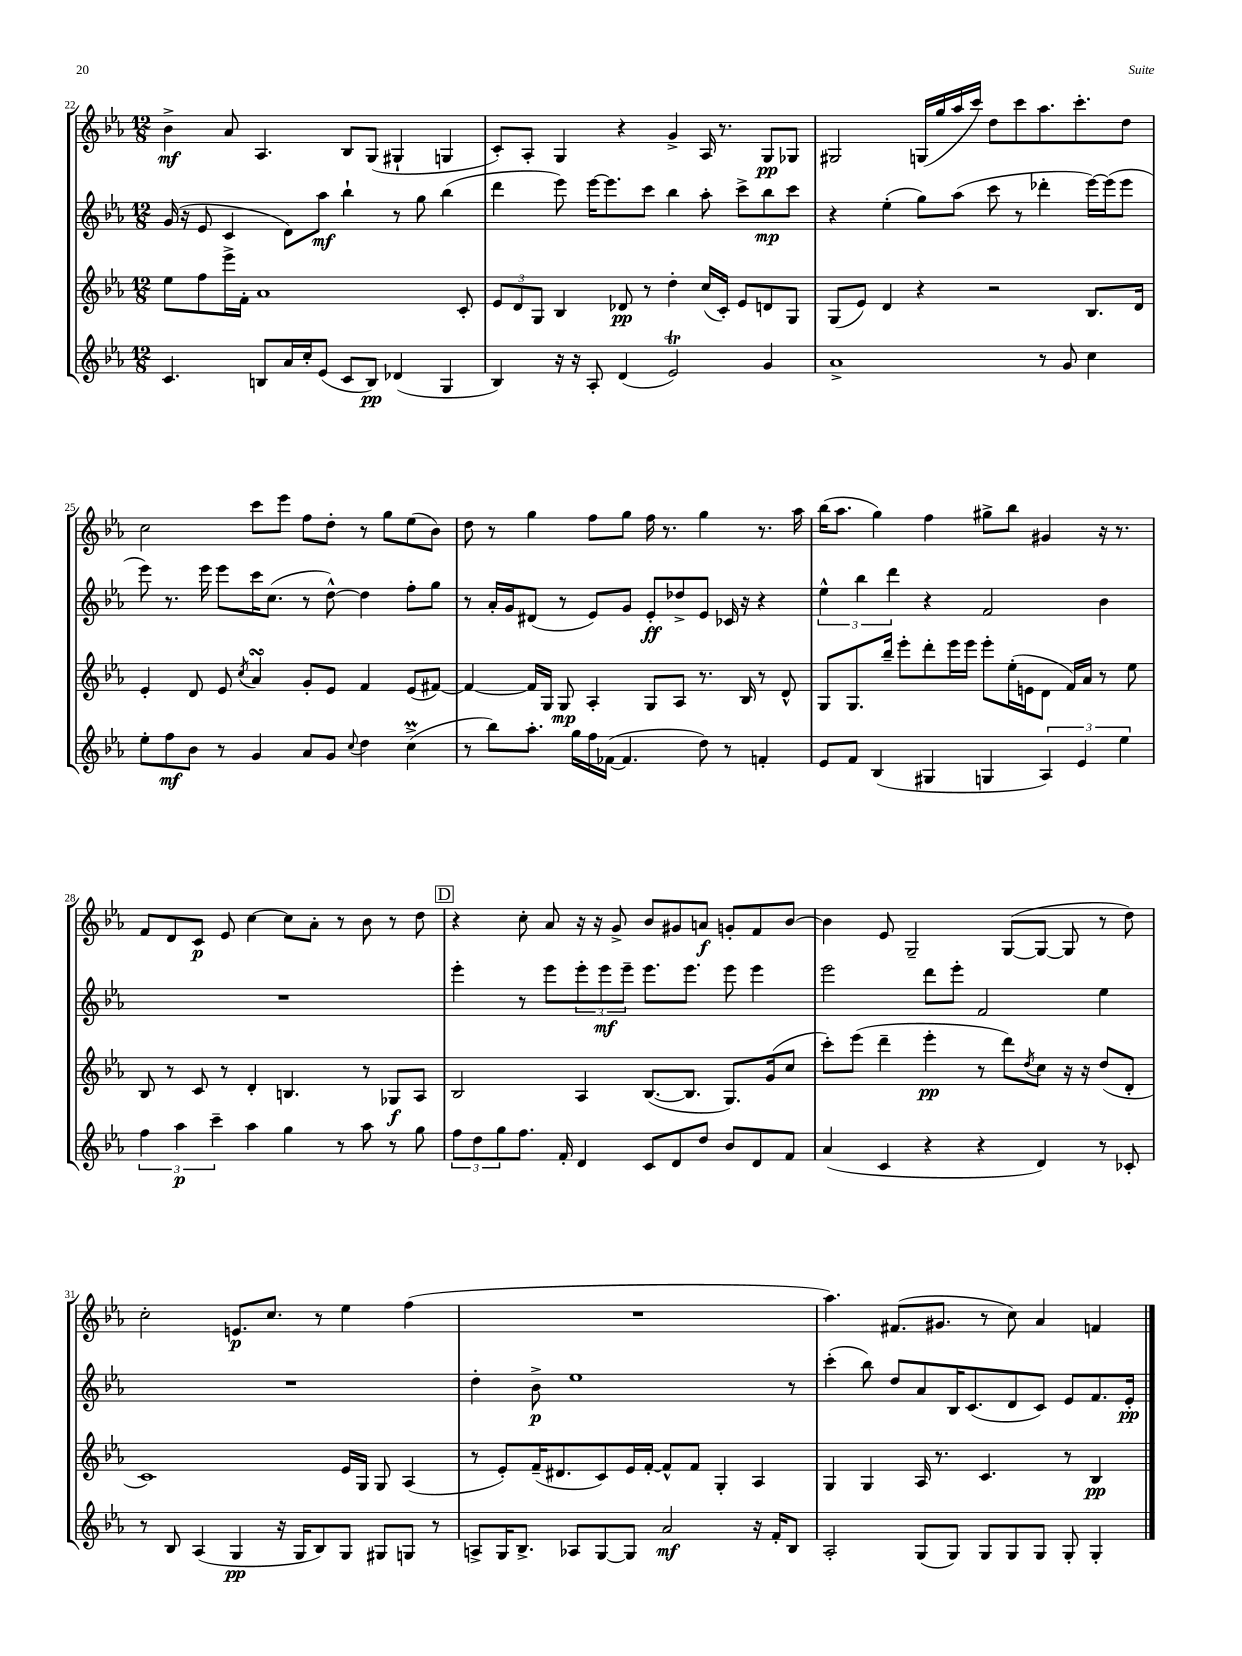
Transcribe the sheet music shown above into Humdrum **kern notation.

**kern	**kern	**kern	**kern
*staff4	*staff3	*staff2	*staff1
*clefG2	*clefG2	*clefG2	*clefG2
*k[b-e-a-]	*k[b-e-a-]	*k[b-e-a-]	*k[b-e-a-]
*M12/8	*M12/8	*M12/8	*M12/8
4.c/	8ee-\L	(16g/	4b-^\
.	.	16r	.
.	8ff\	8e-/	.
.	16eee-^\L	4c/	8a-/
.	16f'\JJ	.	.
8B/L	1a-	.	4.A-/
16a-/L	.	8d\L)	.
16cc'/J	.	.	.
(8e-/J	.	8aa-\J	.
8c/L	.	4bb-`\	8B-/L
8B/J)	.	.	(8G/J
(4d-/	.	8r	4G#`/
.	.	8gg\	.
4G/	.	(4bb-\	4G/
.	8c'/	.	.
=	=	=	=
4B-/)	12e-/L	4ddd\	8c'/L)
.	12d/	.	.
.	.	.	8A-'/J
.	12G/J	.	.
16r	4B-/	8eee-\)	4G/
16r	.	.	.
8A-'/	.	[16eee-\LK	.
.	.	8.eee-\]	.
(4d/	8d-/	.	4r
.	8r	8ccc\J	.
2e-/)	4dd'\	4bb-\	4g^/
.	(16cc/LL	8aa-'\	16A-/
.	16c'/JJ)	.	8.r
.	8e-/L	8ccc^\L	.
4g/	8d/	8bb-\	8G/L
.	8G/J	8ccc\J	8G-/J
=	=	=	=
1a-^	(8G/L	4r	2G#/
.	8e-/J)	.	.
.	4d/	(4ee-'\	.
.	4r	8gg\L)	(16G/LL
.	.	.	16gg/
.	.	(8aa-\J	16aa-/
.	.	.	16ccc/JJ)
.	2r	8ccc\	8dd\L
.	.	8r	8ccc\
8r	.	4ddd-'\	8.aa-\
8g/	.	.	.
.	.	.	8.ccc'\
4cc\	8.B-/L	[16eee-\LL)	.
.	.	(16eee-\]J	.
.	.	8eee-\J	8dd\J
.	16d/Jk	.	.
=	=	=	=
8ee-'\L	4e-'/	8eee-\)	2cc\
8ff\	.	8.r	.
8b-\J	8d/	.	.
.	.	16eee-\	.
8r	8e-/	8eee-\L	.
.	8qcc/	.	.
4g/	4a-/	16ccc\K	8ccc\L
.	.	(8.cc\J	.
.	.	.	8eee-\J
8a-/L	8g'/L	8r	8ff\L
8g/J	8e-/J	[8dd^^\)	8dd'\J
8qqcc/	.	.	.
4dd\	4f/	4dd\]	8r
.	.	.	8gg\L
(4cc^\	(8e-/L	8ff'\L	(8ee-\
.	[8f#/J)	8gg\J	8b-\J)
=	=	=	=
8r	4f#/_	8r	8dd\
8bb-\L)	.	16a-'/LL	8r
.	.	16g/J	.
8.aa-'\J	16f#/]LL	(8d#/J	4gg\
.	16G/JJ	.	.
.	8G/	8r	.
16gg\LL	.	.	.
16ff\	4A-'/	8e-/L)	8ff\L
([16f-\JJ	.	.	.
4.f-/]	.	8g/J	8gg\J
.	8G/L	8e-'/L	16ff\
.	.	.	8.r
.	8A-/J	8dd-^/	.
8dd\)	8.r	8e-/J	4gg\
8r	.	16c-/	.
.	16B-/	16r	.
4f'/	8r	4r	8.r
.	8d^^/	.	.
.	.	.	16aa-\
=	=	=	=
8e-/L	8G/L	6ee-^^\	(16bb-\LK
.	.	.	8.aa-\J
8f/J	8.G/	.	.
.	.	6bb-\	.
(4B-/	.	.	4gg\)
.	16bb-~/Jk	.	.
.	.	6ddd\	.
.	8eee-'\L	.	.
4G#/	8ddd'\	4r	4ff\
.	16eee-\L	.	.
.	16eee-\JJ	.	.
4G/	8eee-'\L	2f/	8gg#^\L
.	(16ee-'\L	.	8bb-\J
.	16e\J	.	.
6A-/)	8d\J	.	4g#/
.	16f/LL)	.	.
6e-/	.	.	.
.	16a-/JJ	.	.
.	8r	4b-\	16r
.	.	.	8.r
6ee-\	.	.	.
.	8ee-\	.	.
=	=	=	=
6ff\	8B-/	1.r	8f/L
.	8r	.	8d/
6aa-\	.	.	.
.	8c/	.	8c/J
6ccc~\	.	.	.
.	8r	.	8e-/
4aa-\	4d'/	.	[4cc\
4gg\	4.B/	.	8cc\]L
.	.	.	8a-'\J
8r	.	.	8r
8aa-\	8r	.	8b-\
8r	8G-/L	.	8r
8gg\	8A-/J	.	8dd\
=	=	=	=
12ff\L	2B-/	4eee-'\	4r
12dd\	.	.	.
12gg\	.	.	.
8.ff\J	.	8r	8cc'\
.	.	8eee-\L	8a-/
16f'/	.	.	.
4d/	4A-/	12eee-'\	16r
.	.	.	16r
.	.	12eee-\	.
.	.	.	8g^/
.	.	12eee-~\J	.
8c/L	([8.B-/L	8.eee-\L	8b-/L
8d/	.	.	8g#/
.	8.B-/]J	8.eee-\J	.
8dd/J	.	.	8a/J
8b-/L	8.G/L)	8eee-\	8g'/L
8d/	.	4eee-\	8f/
.	(16g/k	.	.
8f/J	8cc/J	.	[8b-/J
=	=	=	=
(4a-/	8ccc'\L)	2eee-\	4b-\]
.	(8eee-\J	.	.
4c/	4ddd~\	.	8e-/
.	.	.	2G~/
4r	4eee-'\	8ddd\L	.
.	.	8eee-'\J	.
4r	8r	2f/	.
.	8ddd\L)	.	([8G/L
.	8qdd/	.	.
4d/)	8cc\J	.	8G/_J
.	16r	.	8G/]
.	16r	.	.
8r	(8dd/L	4ee-\	8r
8c-'/	8d'/J	.	8dd\)
=	=	=	=
8r	1c)	1.r	2cc'\
8B-/	.	.	.
(4A-/	.	.	.
4G/	.	.	8.e/L
.	.	.	8.cc/J
16r	.	.	.
16G/LK	.	.	.
8B-/)	.	.	8r
8G/J	16e-/LL	.	4ee-\
.	16G/JJ	.	.
8G#/L	8G/	.	.
8G/J	(4A-/	.	(4ff\
8r	.	.	.
=	=	=	=
8A^/L	8r	4dd'\	1.r
16G/K	8e-'/L)	.	.
8.B-^/J	.	.	.
.	(16f~/K	8b-^\	.
.	8.d#/	.	.
8A-/L	.	1ee-	.
[8G/	8c/)	.	.
8G/]J	16e-/L	.	.
.	[16f'/JJ	.	.
2a-/	8f^^/]L	.	.
.	8f/J	.	.
.	4G'/	.	.
16r	4A-/	.	.
16f'/LK	.	.	.
8B-/J	.	8r	.
=	=	=	=
2A-'/	4G/	(4ccc'\	4.aa-\)
.	4G/	8bb-\)	.
.	.	8dd/L	(8.f#/L
(8G/L	16A-/	8a-/	.
.	8.r	.	8.g#/J
8G/J)	.	16B-/K	.
.	.	(8.c/	.
8G/L	4.c/	.	8r
8G/	.	8d/	8cc\)
8G/J	.	8c/J)	4a-/
8G'/	8r	8e-/L	.
4G'/	4B-/	8.f/	4f/
.	.	16e-'/Jk	.
==	==	==	==
*-	*-	*-	*-
